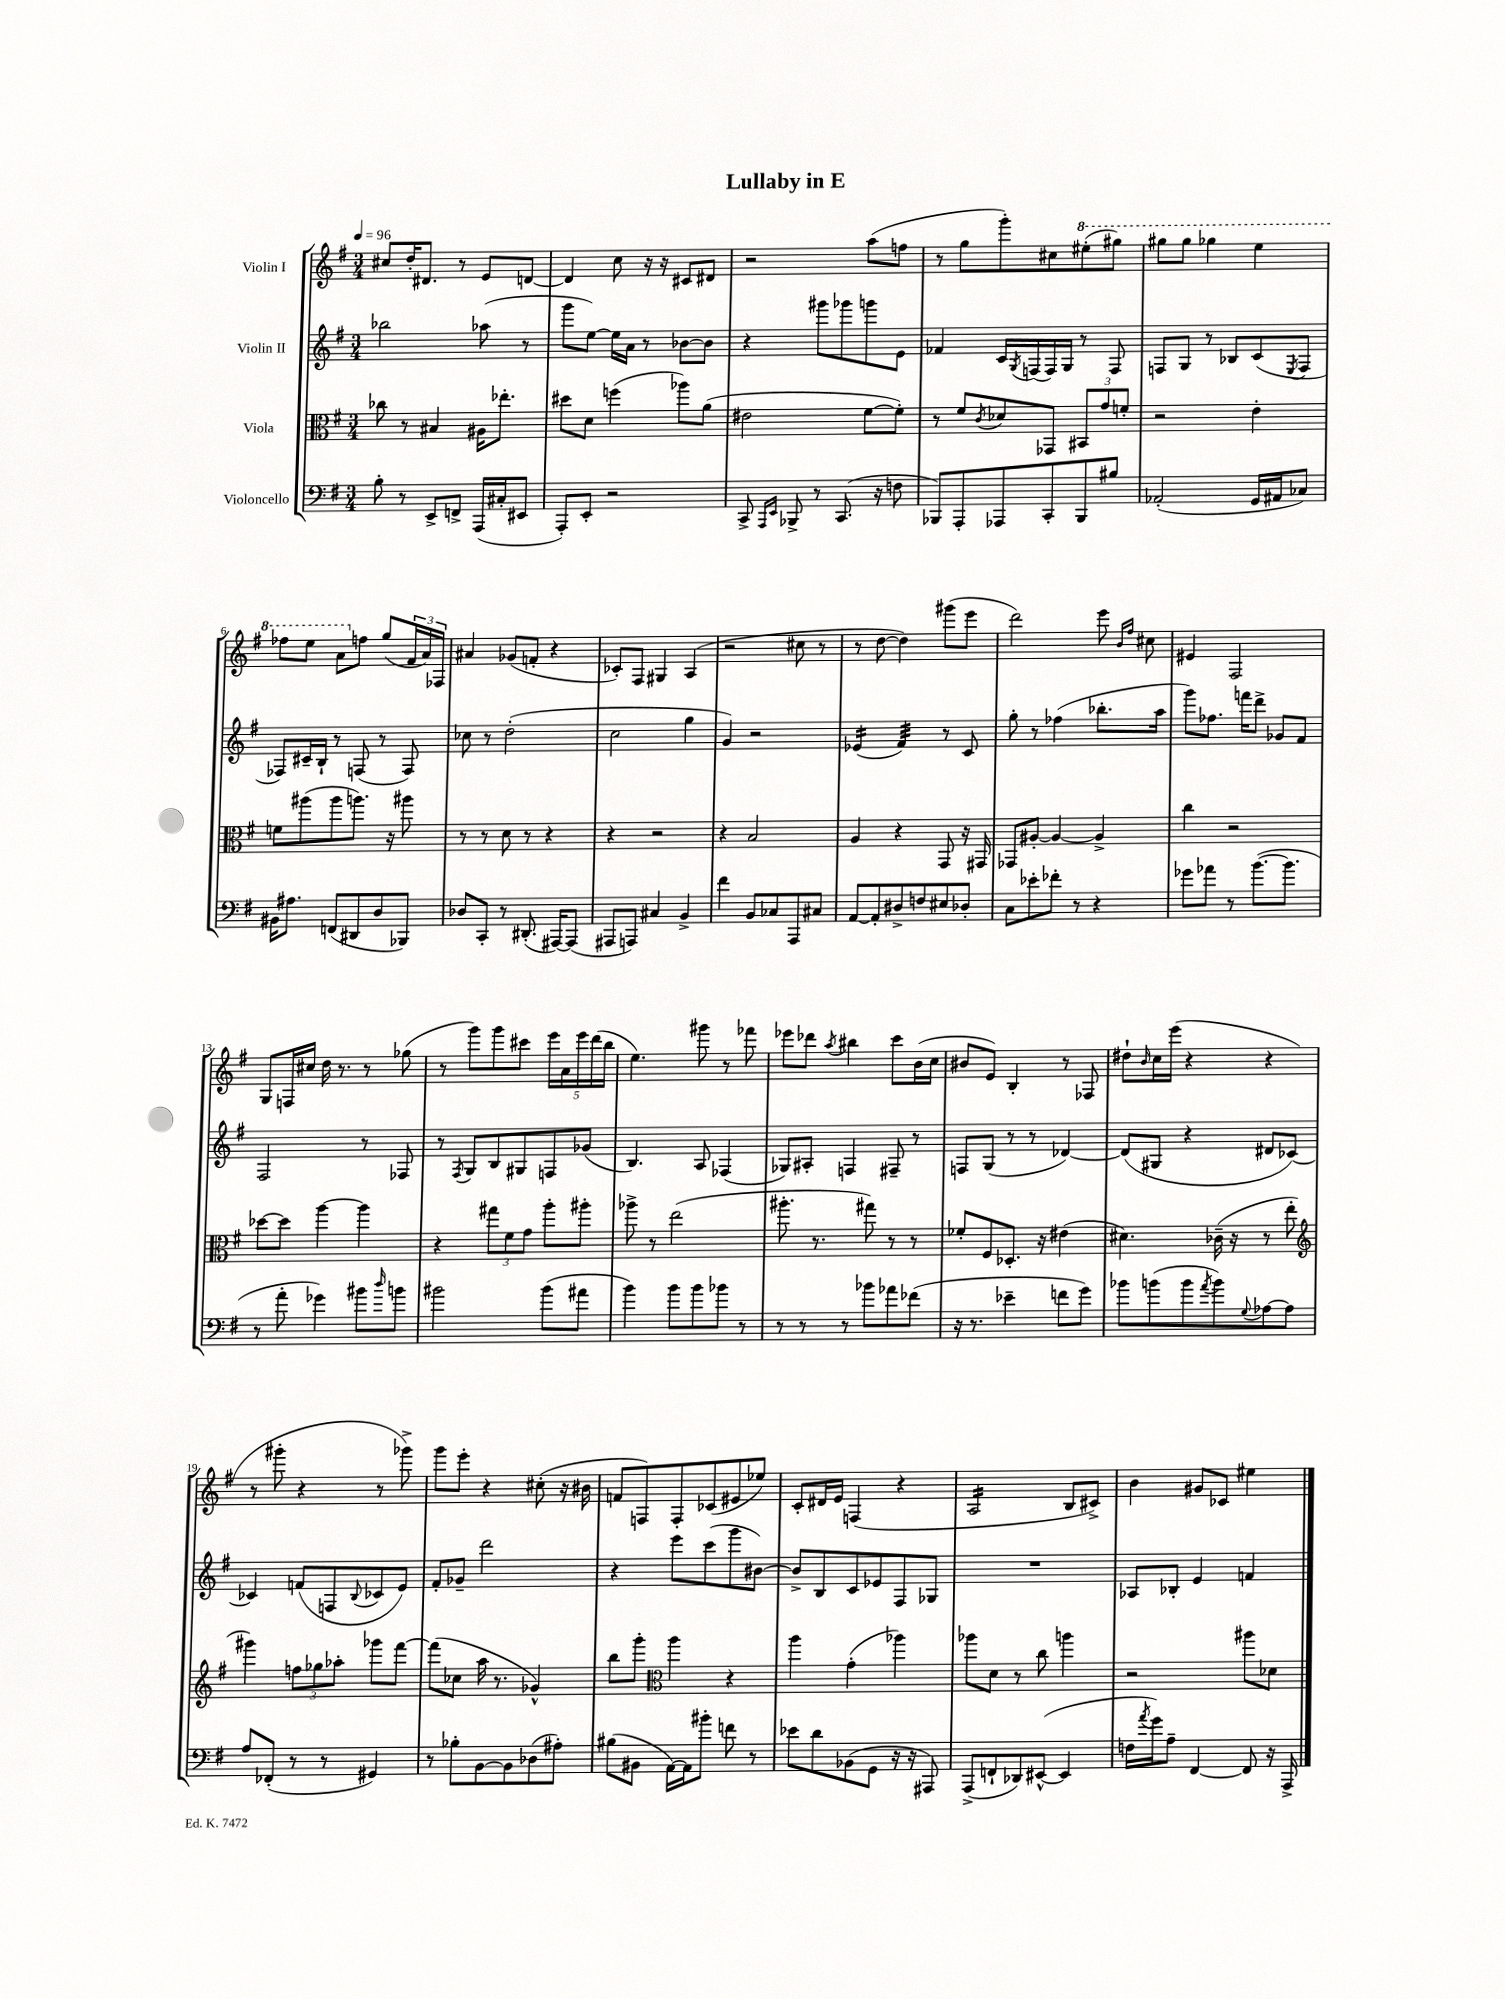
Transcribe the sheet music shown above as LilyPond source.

\header { title = "Lullaby in E" }
<<
\new StaffGroup <<
\new Staff = "s0" \with { instrumentName = "Violin I" } {
    \clef treble \key g \major \numericTimeSignature \time 3/4 \tempo 4 = 96
    cis''8 d''16-. dis'8. r8 e'8 d'8~ |
    d'4 c''8 r16 r16 cis'8 dis'8 |
    r2 a''8( f''8 |
    r8 g''8 g'''8-.) cis''8 \ottava #1 eis'''8-.( gis'''8) |
    gis'''8 gis'''8 ges'''4 e'''4 |
    fes'''8 e'''8 a''8 \ottava #0 f''8 g''8( \tuplet 3/2 { fis'16 a'16) fes16 } |
    ais'4 ges'8( f'8-. r4 |
    ces'8-.) fis8 gis4 a4( |
    r2 cis''8 r8 |
    r8 d''8~ d''4) gis'''8( e'''8 |
    d'''2) e'''8 \grace { b'16 fis''16 } cis''8 |
    eis'4 fis2 |
    g8 f16 cis''16 d''16 r8. r8 ges''8( |
    r8 g'''8) g'''8 cis'''8 \tuplet 5/4 { e'''16 a'16 e'''16 d'''16( b''16 } |
    e''4.) gis'''8 r8 fes'''8 |
    ees'''8 des'''8 \acciaccatura { a''8 } bis''4 c'''8 b'16( c''16 |
    bis'8 e'8) b4-. r8 fes8 |
    dis''8-! \grace { b'16 } c''16 e'''16( r4 r4 |
    r8 gis'''8-. r4 r8 ges'''8->) |
    g'''8 e'''8-. r4 cis''8-.( r16 bis'16 |
    f'8 f8) f8-. ces'8( eis'8 ees''8) |
    c'8-. dis'16 e'16 f4( r4 |
    a2:16 b8 cis'8->) |
    b'4 gis'8 ces'8 eis''4 \bar "|." |
}
\new Staff = "s1" \with { instrumentName = "Violin II" } {
    \clef treble \key g \major \numericTimeSignature \time 3/4
    bes''2 aes''8( r8 |
    g'''8 e''8~) e''16 a'16 r8 bes'8~ bes'8 |
    r4 gis'''8 ges'''8 g'''8 e'8 |
    fes'4 c'16 \acciaccatura { g8 } f16( f16) g16 r8 f8 |
    f8 g8 r8 bes8 c'8( \acciaccatura { e8 } f8 |
    fes8) cis'16-- b16-! r8 f8( r8 f8) |
    ces''8 r8 d''2-.( |
    c''2 g''4 |
    g'4) r2 |
    ees'4:16( fis'4:32) r8 c'8 |
    g''8-. r8 fes''4( bes''8.-. a''16 |
    g'''8) fes''8. f'''16 d'''8-> ges'8 fis'8 |
    fis2 r8 fes8 |
    r8 \acciaccatura { fis8 } g8 b8 gis8 f8 ges'8( |
    b4.) a8 fes4( |
    ges8) ais8-. f4 fis8-- r8 |
    f8 g8( r8 r8 des'4~) |
    des'8( gis8 r4 dis'8 ces'8~) |
    ces'4 f'8( f8 \appoggiatura { b8 } ces'8 e'8) |
    fis'8-. ges'8-- d'''2 |
    r4 e'''8 c'''8( g'''8 bis'8~) |
    bis'8-> b8 c'8 ees'8 fis8 ges8 |
    R2. |
    aes8 bes8-. e'4 f'4 \bar "|." |
}
\new Staff = "s2" \with { instrumentName = "Viola" } {
    \clef alto \key g \major \numericTimeSignature \time 3/4
    ces''8 r8 bis4 ais16 ees''8.-. |
    dis''8 d'8 f''4( aes''8) a'8( |
    eis'2 fis'8~ fis'8-.) |
    r8 fis'8 \acciaccatura { c'8 } des'8 ges,8 \tuplet 3/2 { bis,8 g'8 f'8-. } |
    r2 e'4-. |
    f'8 ais''8( ais''8 a''8.) r16 ais''8 |
    r8 r8 d'8 r8 r4 |
    r4 r2 |
    r4 b2 |
    a4 r4 g,8 r16 gis,16 |
    ges,8 ais8~-. ais4~ ais4-> |
    c''4 r2 |
    des''8~ des''8 a''4~ a''4 |
    r4 \tuplet 3/2 { gis''8 fis'8 g'8 } a''8-. ais''8-. |
    aes''8-> r8 e''2( |
    ais''8.-. r8. gis''8) r8 r8 |
    fes'8-. fis8 des8.-. r16 eis'4( |
    dis'4.) ces'16--( r16 r8 e''8-. |
    \clef treble gis'''4) \tuplet 3/2 { f''8 ges''8 aes''8-. } ges'''8 fis'''8~ |
    fis'''8( ces''8 a''16 r8. ges'4-^) |
    b''8 g'''8-. \clef alto a''4 r4 |
    a''4 g'4-.( aes''4) |
    aes''8 d'8 r8 c''8 a''4 |
    r2 ais''8 des'8 \bar "|." |
}
\new Staff = "s3" \with { instrumentName = "Violoncello" } {
    \clef bass \key g \major \numericTimeSignature \time 3/4
    b8-. r8 e,8-> f,8-> a,,16( cis16-. eis,8 |
    a,,8-.) e,8-. r2 |
    c,8-> \grace { a,,16 e,16 } bes,,8-> r8 c,8.( r16 f8 |
    bes,,8) a,,8-. aes,,8 c,8-. bes,,8 bis8 |
    aes,2-.( g,16 ais,16 ces8) |
    bis,16 ais8. f,8( dis,8 d8 bes,,8) |
    des8 c,8-. r8 dis,8.-.( ais,,16~) ais,,8( |
    ais,,8 a,,8) cis4 b,4-> |
    fis'4 b,8 ces8 a,,8 cis8 |
    a,8~ a,8-. dis8-> f8 eis8 des8-. |
    c8 ees'8-. fes'8-. r8 r4 |
    ges'8 aes'8 r8 b'8.~( b'8. |
    r8 a'8-. ges'4) bis'8 \grace { d''16 } b'8 |
    bis'2 bis'8( ais'8 |
    b'4) b'8 b'8 bes'8 r8 |
    r8 r8 r8 bes'8 aes'8 fes'8( |
    r16 r8. ees'4-- f'8 g'8) |
    bes'8 b'8( b'8 \acciaccatura { a'8 } b'8) \appoggiatura { g8 } aes8~ aes8 |
    a8 fes,8-.( r8 r8 gis,4) |
    r8 bes8-. b,8~ b,8 des8( ais8-.) |
    bis8( bis,8 a,16~) a,16 bis'8-. f'8 r8 |
    ees'8 d'8 bes,8( g,8 r16 r16 ais,,8) |
    a,,8->( f,8-! des,8) eis,8~-^( eis,4 |
    f16 \acciaccatura { a'8 } g'16) a8-- fis,4~ fis,8 r16 a,,16-> \bar "|." |
}
>>
>>
